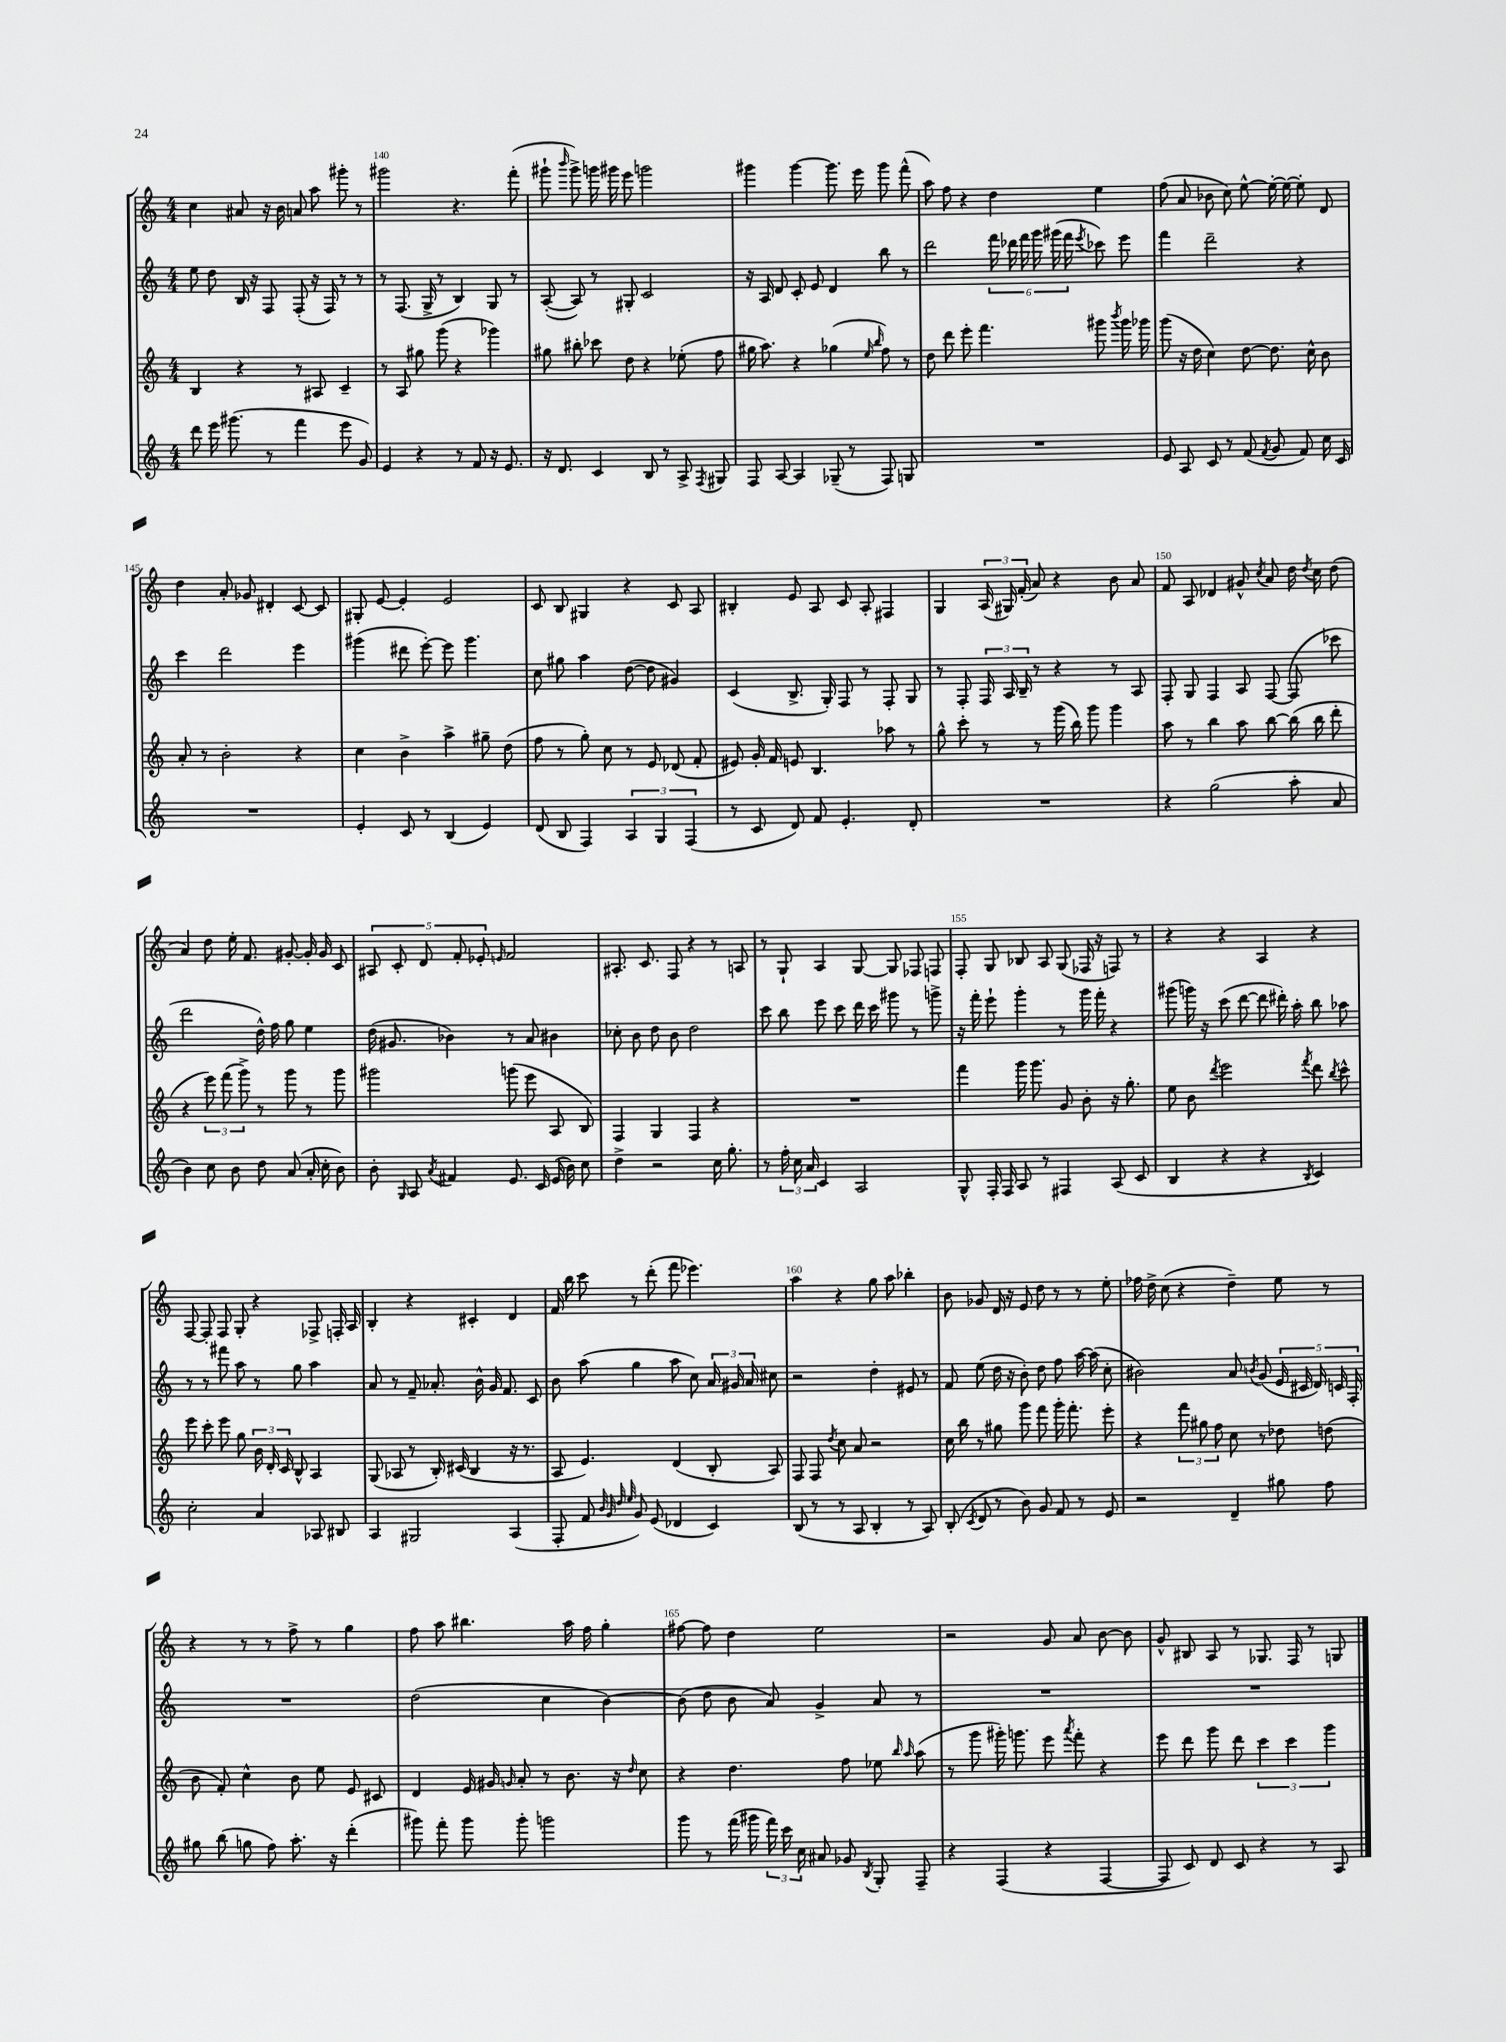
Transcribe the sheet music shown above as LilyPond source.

<<
\new StaffGroup <<
\new Staff = "s0" {
    \clef treble \key c \major \numericTimeSignature \time 4/4
    \autoBeamOff c''4 ais'8 r16 b'16 a'8 a''8 gis'''8-. r8 |
    gis'''2 r4. f'''8-.( |
    gis'''8-! \grace { b'''16 } gis'''8->) g'''16 gis'''16 e'''8 g'''2 |
    gis'''4 gis'''4~ gis'''8. e'''16 gis'''8 f'''8-^( |
    a''8) f''8 r4 d''4 e''4 |
    f''8( a'8 bes'8 c''8) e''8~-^ e''16~-. e''16~ e''8-. d'8 |
    d''4 a'8-. ges'8 dis'4-. c'8~ c'8 |
    gis8-. e'8~ e'4-. e'2 |
    c'8 b8 gis4 r4 c'8 a8 |
    bis4-. e'8 a8 c'8 a8-. fis4 |
    g4 \tuplet 3/2 { a16( gis16) f'16-.( } a'8) r4 b'8 a'8 |
    f'8 a8 des'4 gis'8-^ \acciaccatura { c''8 } a'8 d''16 \acciaccatura { d''8 } c''16 d''8( |
    a'4) d''8 e''16-. f'8. gis'8~-. gis'16-. gis'16 c'8 |
    \tuplet 5/4 { ais8 c'8-. d'8 f'8-. ees'8-. } \grace { e'16 } f'2 |
    ais8.-. c'8. f8 r4 r8 a8 |
    r8 g8-! a4 g8~ g8 fes8 f8 |
    f8-. g8 bes8 a8 g8( fes16 r16 f8) r8 |
    r4 r4 a4 r4 |
    f8~ f8-. f8 g8-. r4 fes8-> f16-. a16 |
    b4-. r4 cis'4-. d'4 |
    f'16 b''16 c'''8 r8 d'''8-.( f'''8 ees'''4.) |
    a''4 r4 g''8 a''8 bes''4-. |
    b'8 ges'8 d'16 r16 e'8 d''8 r8 r8 e''8-. |
    fes''16 d''16-> c''8( r4 d''4--) e''8 r8 |
    r4 r8 r8 f''8-> r8 g''4 |
    f''8 a''8 bis''4. a''16 f''16 g''4-. |
    fis''8~ fis''8 d''4 e''2 |
    r2 g'8 a'8 b'8~ b'8 |
    g'8-^ bis8 a8 r8 ges8. f16 r8 g8 \bar "|." |
}
\new Staff = "s1" {
    \clef treble \key c \major \numericTimeSignature \time 4/4
    \autoBeamOff e''8 d''8 b16 r16 f8 f8-.( r16 f16) r8 r8 |
    r8 f8.( g16-> r8 b4) g8 r8 |
    a8~-.( a8) r8 gis8-. c'2 |
    r16 a16 d'8 c'8-. e'8 d'4 b''8 r8 |
    d'''2 \tuplet 6/4 { f'''16 des'''16 f'''16 g'''16 gis'''16( f'''16 } \acciaccatura { e'''8 } ces'''8) e'''8 |
    f'''4 d'''2-- r4 |
    c'''4 d'''2 e'''4 |
    gis'''4( dis'''8 e'''8~-.) e'''8 gis'''4. |
    c''8 gis''8 a''4 d''8~( d''8 gis'4) |
    c'4( b8.-> g16-.) f8 r8 f8-. g8 |
    r8 f8-. \tuplet 3/2 { f16 a16 b16-- } r8 r4 r8 a8 |
    f8-. g8 f4 a8 f8~ f8( ces'''8 |
    d'''2 d''16-^) f''16 g''8 e''4 |
    d''16( gis'8. bes'4) r8 a'8 bis'4 |
    ces''8-. b'8 d''8 b'8 d''2 |
    c'''8 b''8 e'''8 c'''8 d'''16 c'''16 gis'''8 r8 g'''8-> |
    r16 f'''16-. e'''8-! g'''4-. r8 g'''16 f'''16-. r4 |
    gis'''8( g'''16) r16 c'''8( d'''8~ d'''8 dis'''16-.) a''16-. b''8 aes''8 |
    r8 r8 fis'''8 a''8 r8 g''8 a''4 |
    a'8 r8 f'8-- aes'8.-. b'16-^ g'16 f'8. c'8 |
    b'8 a''8( g''4 a''8 c''8) \tuplet 3/2 { a'16 gis'16 a'16 } cis''8 |
    r2 d''4-. eis'8 r8 |
    f'8 e''8( d''16 r16 b'8-.) d''8 f''8 a''16~ a''16( c''8-. |
    bis'2) a'8 \acciaccatura { b'8 } g'8( \tuplet 5/4 { e'16 cis'16 d'16) c'16 f16-. } |
    R1 |
    d''2( c''4 b'4~) |
    b'8( d''8 b'8 a'8) g'4-> a'8 r8 |
    R1 |
    R1 \bar "|." |
}
\new Staff = "s2" {
    \clef treble \key c \major \numericTimeSignature \time 4/4
    \autoBeamOff b4 r4 r8 ais8 c'4-- |
    r8 a8 gis''8 g'''8( r4 ges'''4) |
    gis''8 bis''8-. ces'''8 d''8 r4 ees''8-.( f''8 |
    gis''16 a''8.) r4 ges''4( \grace { e''16 b''16 } f''8) r8 |
    d''8 d'''8 e'''8-. f'''4. gis'''8 \acciaccatura { b'''8 } gis'''16 ges'''16 |
    g'''8( r16 d''16 c''4) d''8~ d''8. c''16-^ b'8 |
    a'8-. r8 b'2-. r4 |
    c''4 b'4-> a''4-> gis''8-- d''8( |
    f''8 r8 g''8-.) c''8 r8 e'8 des'8( f'8-. |
    eis'8) g'16-. f'16 e'8 b4. aes''8 r8 |
    g''8-^ c'''8-. r8 r8 g'''16( b''16) g'''8 g'''4 |
    a''8 r8 b''4 a''8 b''8~ b''16( b''16 d'''8-. |
    r4 \tuplet 3/2 { e'''8) f'''8( g'''8->) } r8 g'''8 r8 g'''8 |
    gis'''2 g'''8( e'''8 a8 b8) |
    f4 g4 f4 r4 |
    R1 |
    f'''4 g'''16 g'''8. g'8 b'8-. r16 g''8.-. |
    e''8 b'8 \acciaccatura { d'''8 } e'''2 \acciaccatura { f'''8 } d'''8 \acciaccatura { b''8 } c'''8-^ |
    e'''8 c'''8-. e'''8 g''8 \tuplet 3/2 { b'16 d'16-. c'16 } b8-^ a4 |
    g8( aes8 r8 b16-.) cis'16( b4 r16 r8. |
    a8 e'4.) d'4( b8-. a8) |
    f8 f8 \acciaccatura { d''8 } c''8 a'8 r2 |
    c''16 b''16 r8 gis''8 g'''8 f'''8 g'''16-. f'''8.-. e'''8-. |
    r4 \tuplet 3/2 { f'''8 gis''8 f''8 } c''8 r8 des''8 d''8( |
    b'8 f'8-.) c''4-^ b'8 e''8 e'8 cis'8 |
    d'4 e'16 gis'16 \grace { g'16 } a'8-. r8 b'8. r16 \grace { d''16 } c''8 |
    r4 d''4. f''8 ees''8 \grace { b''16 a''16 } a''8( |
    r8 g'''8 gis'''16-.) g'''8. e'''8 \acciaccatura { a'''8 } f'''8-. r4 |
    e'''8 d'''8 g'''8 d'''8 \tuplet 3/2 { c'''4 c'''4 g'''4 } \bar "|." |
}
\new Staff = "s3" {
    \clef treble \key c \major \numericTimeSignature \time 4/4
    \autoBeamOff d'''8 e'''16 gis'''8.( r8 f'''4 e'''8 g'8) |
    e'4 r4 r8 f'8 r16 e'8. |
    r16 d'8. c'4 b8 r8 a8-> \acciaccatura { f8 } gis8 |
    f8 a8~ a4 ges8--( r8 f8) g8 |
    R1 |
    e'8 a8 c'8 r8 f'8( \acciaccatura { f'8 } g'8 f'8) c''16 c'16 |
    R1 |
    e'4-. c'8 r8 b4( e'4) |
    d'8( b8 f4) \tuplet 3/2 { a4 g4 f4( } |
    r8 c'8 d'8) f'8 e'4.-. d'8-. |
    R1 |
    r4 g''2( a''8-. a'8 |
    b'4) c''8 b'8 d''8 a'8( a'16-. c''16-. b'8) |
    b'8-. \grace { g16 } a8 \acciaccatura { a'8 } fis'4 e'8. c'16 e'16( b'16) c''8 |
    d''4-> r2 c''16 g''8.-. |
    r8 \tuplet 3/2 { f''16-. c''16 a'16 } c'4 a2 |
    g8-^ f16-. f16 a8 r8 fis4 a8( c'8 |
    b4 r4 r4 \acciaccatura { b8 } c'4) |
    c''2-. a'4 aes8 bis8 |
    a4 gis2 a4( |
    f8-. f'8 \grace { b'32 g'32 d''32 e''32 } g'8) e'8( des'4 c'4) |
    b8( r8 r8 a8 b4-. r8 a8) |
    b8-.( \acciaccatura { c'8 } d'8 r8 b'8) g'8 f'8 r8 e'8 |
    r2 d'4-- gis''8 f''8 |
    gis''8 b''8( g''8 f''8) a''8.-. r16 d'''4-.( |
    gis'''8) f'''8-. gis'''8 gis'''8-. g'''2 |
    g'''8 r8 f'''16( gis'''16 \tuplet 3/2 { f'''16) c'''16 c''16 } ais'8 ges'8 \acciaccatura { b8 } g8-. f8-- |
    r4 f4( r4 f4~ |
    f8 c'8) d'8 c'8 r4 r8 a8 \bar "|." |
}
>>
>>
\layout { \context { \Score currentBarNumber = #139 \override BarNumber.break-visibility = ##(#f #t #t) barNumberVisibility = #(every-nth-bar-number-visible 5) } }
